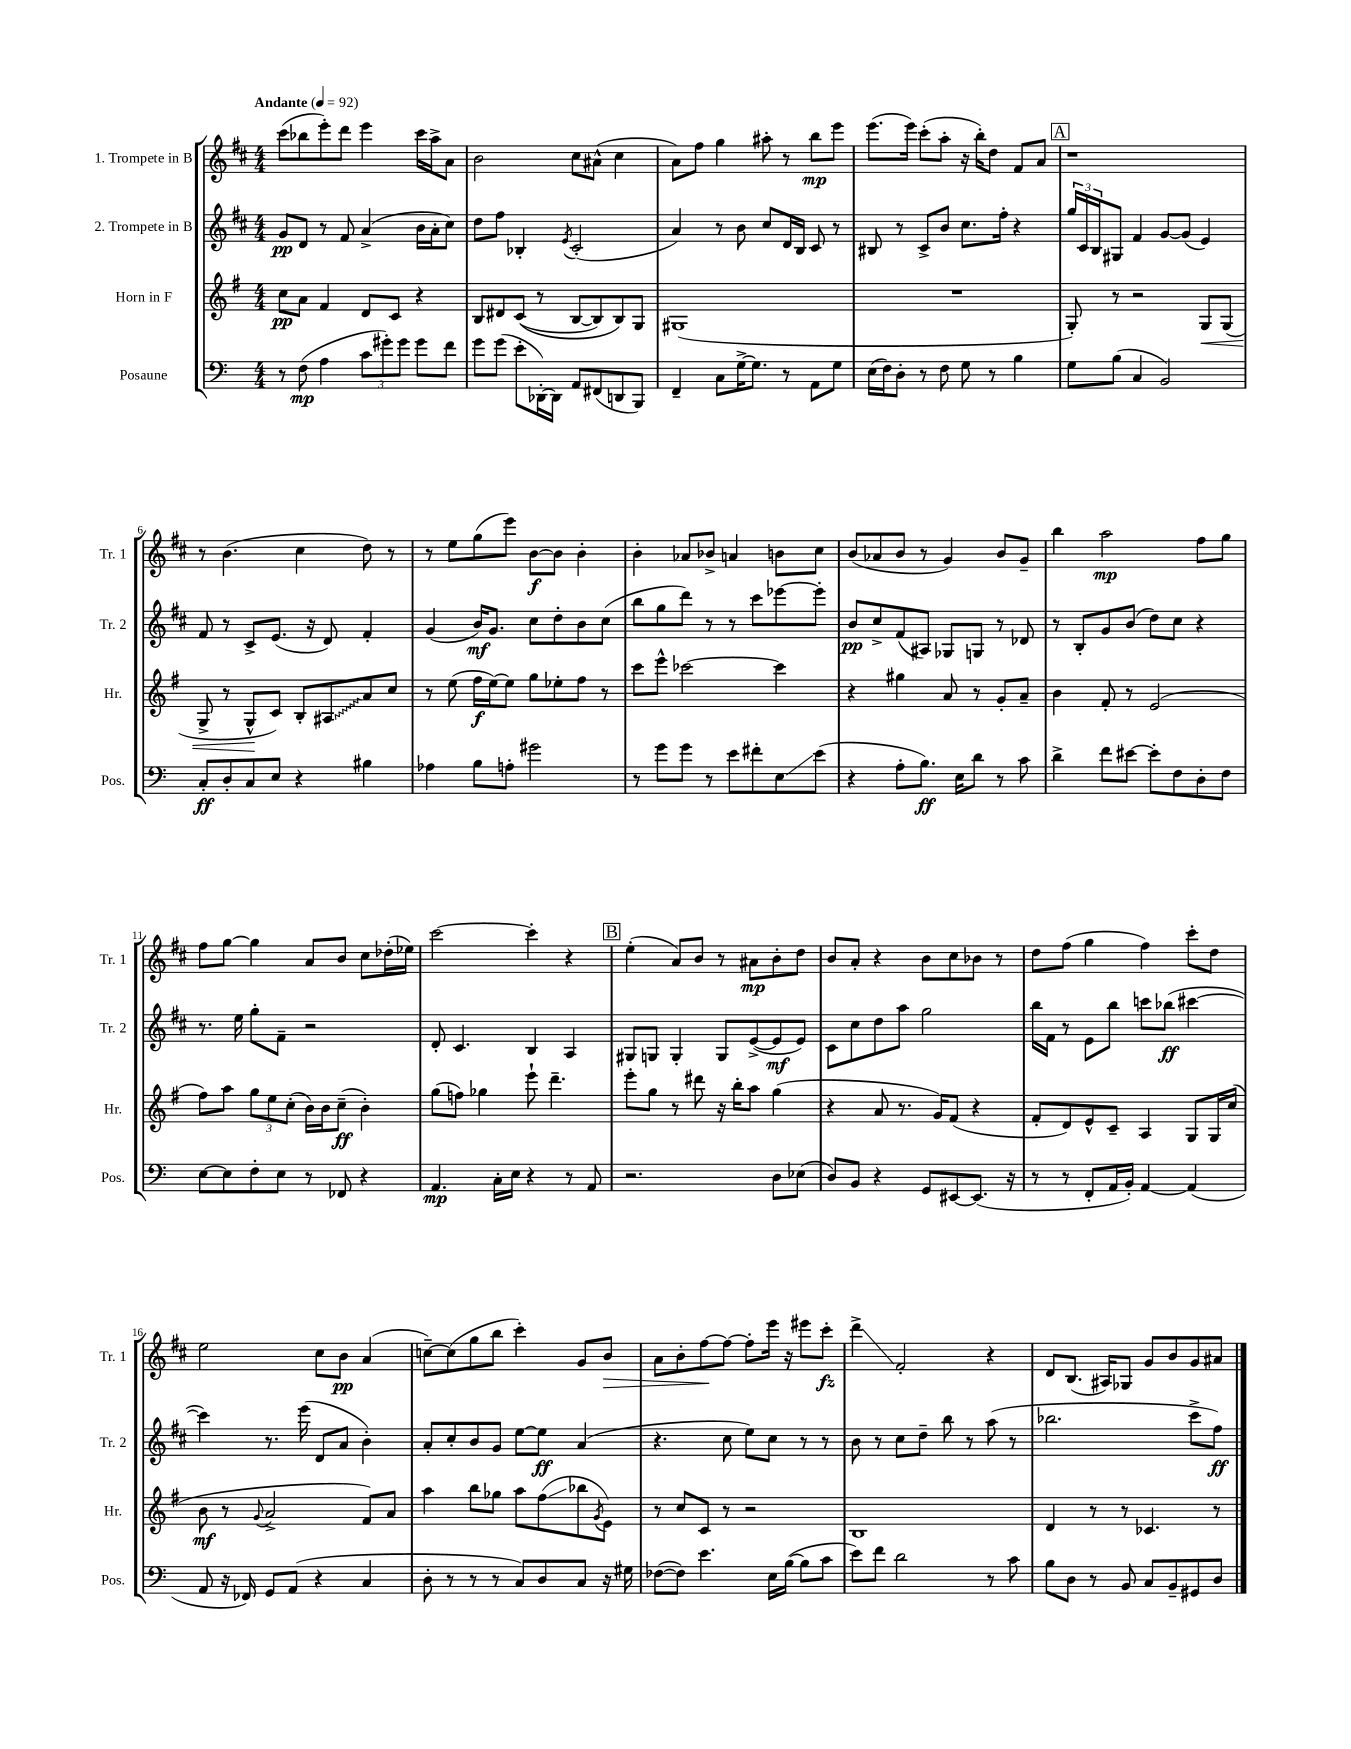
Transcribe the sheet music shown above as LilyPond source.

<<
\new StaffGroup <<
\new Staff = "s0" \with { instrumentName = "1. Trompete in B" shortInstrumentName = "Tr. 1" } {
    \clef treble \key d \major \numericTimeSignature \time 4/4 \tempo "Andante" 4 = 92
    cis'''8( bes''8 e'''8-.) d'''8 e'''4 cis'''16 a''16-> a'8 |
    b'2 cis''8 ais'8-^( cis''4 |
    a'8) fis''8 g''4 ais''8-. r8 b''8\mp e'''8 |
    e'''8.( e'''16) cis'''8-.( a''8-. r16 b''16-.) d''8 fis'8 a'8 |
    \mark \markup { \box "A" } r1 |
    r8 b'4.( cis''4 d''8) r8 |
    r8 e''8 g''8( e'''8) b'8~\f b'8 b'4-. |
    b'4-. aes'8 bes'8-> a'4 b'8 cis''8 |
    b'8( aes'8 b'8 r8 g'4) b'8 g'8-- |
    b''4 a''2\mp fis''8 g''8 |
    fis''8 g''8~ g''4 a'8 b'8 cis''8 des''16-.( ees''16) |
    cis'''2~ cis'''4-. r4 |
    \mark \markup { \box "B" } e''4-.( a'8) b'8 r8 ais'8\mp b'8-. d''8 |
    b'8 a'8-. r4 b'8 cis''8 bes'8 r8 |
    d''8 fis''8( g''4 fis''4) cis'''8-. d''8 |
    e''2 cis''8 b'8\pp a'4( |
    c''8~--) c''8( g''8 b''8 cis'''4-.) g'8 b'8\> |
    a'8 b'8-. fis''8~\! fis''8~ fis''8-. e'''16 r16 eis'''8 cis'''8-.\fz |
    d'''4->\glissando fis'2-. r4 |
    d'8 b8.( ais16) ges8 g'8 b'8 g'8 ais'8 \bar "|." |
}
\new Staff = "s1" \with { instrumentName = "2. Trompete in B" shortInstrumentName = "Tr. 2" } {
    \clef treble \key d \major \numericTimeSignature \time 4/4
    g'8\pp d'8 r8 fis'8 a'4->( b'16 a'16-. cis''8) |
    d''8 fis''8 bes4-. \acciaccatura { e'8 } cis'2-.( |
    a'4) r8 b'8 cis''8 d'16 b16 cis'8 r8 |
    bis8 r8 cis'8-> b'8 cis''8. fis''16-. r4 |
    \mark \markup { \box "A" } \tuplet 3/2 { g''16 cis'16 b16 } gis8 fis'4 g'8~ g'8( e'4) |
    fis'8 r8 cis'8-> e'8.( r16 d'8) fis'4-. |
    g'4( b'16\mf) g'8. cis''8 d''8-. b'8 cis''8( |
    b''8 g''8 d'''8) r8 r8 cis'''8 ees'''8~ ees'''8-. |
    b'8\pp cis''8-> fis'8( ais8) ges8 g8 r8 des'8 |
    r8 b8-. g'8 b'8( d''8) cis''8 r4 |
    r8. e''16 g''8-. fis'8-- r2 |
    d'8-. cis'4. b4 a4 |
    \mark \markup { \box "B" } gis8 g8 g4-. g8 e'8~->( e'8\mf e'8) |
    cis'8 cis''8 d''8 a''8 g''2 |
    b''16 fis'16 r8 e'8 b''8 c'''8 bes''8\ff( cis'''4~ |
    cis'''4) r8. e'''16( d'8 a'8 b'4-.) |
    a'8-. cis''8-. b'8 g'8 e''8~ e''8\ff a'4( |
    r4. cis''8 e''8) cis''8 r8 r8 |
    b'8 r8 cis''8 d''8-- b''8 r8 a''8( r8 |
    bes''2. cis'''8-> fis''8\ff) \bar "|." |
}
\new Staff = "s2" \with { instrumentName = "Horn in F" shortInstrumentName = "Hr." } {
    \clef treble \key g \major \numericTimeSignature \time 4/4
    c''8\pp a'8 fis'4 d'8 c'8 r4 |
    b8 dis'8 c'8(\( r8 b8~ b8) b8\) g8 |
    gis1( |
    R1 |
    \mark \markup { \box "A" } g8-.) r8 r2 g8\< g8( |
    g8-> r8 g8-^\! c'8) b8-. \once \override Glissando.style = #'zigzag ais8\glissando a'8 c''8 |
    r8 e''8( fis''16\f e''16~) e''8 g''8 ees''8-. fis''8 r8 |
    c'''8 e'''8-^ ces'''2~ ces'''4 |
    r4 gis''4 a'8 r8 g'8-. a'8-- |
    b'4 fis'8-. r8 e'2( |
    fis''8) a''8 \tuplet 3/2 { g''8 e''8 c''8-.( } b'16) b'16 c''8--\ff( b'4-.) |
    g''8( f''8) ges''4 e'''8-! d'''4.-- |
    \mark \markup { \box "B" } e'''8-. g''8 r8 dis'''8 r16 b''16-. a''8 g''4( |
    r4 a'8 r8. g'16) fis'8( r4 |
    fis'8-. d'8) e'8-^ c'8-- a4 g8 g16 c''16( |
    b'8\mf r8 \appoggiatura { g'8 } a'2-> fis'8) a'8 |
    a''4 b''8 ges''8 a''8 fis''8\glissando( bes''8 \acciaccatura { g'8 } e'8) |
    r8 c''8 c'8 r8 r2 |
    b1 |
    d'4 r8 r8 ces'4. r8 \bar "|." |
}
\new Staff = "s3" \with { instrumentName = "Posaune" shortInstrumentName = "Pos." } {
    \clef bass \key c \major \numericTimeSignature \time 4/4
    r8 f8\mp( a4 \tuplet 3/2 { c'8 gis'8-.) gis'8 } gis'8 f'8 |
    g'8 g'8( e'8-. des,16~-.) des,16 a,8 fis,8( d,8 b,,8) |
    f,4-- c8 g16~-> g8. r8 a,8 g8 |
    e16( f16) d8-. r8 f8 g8 r8 b4 |
    \mark \markup { \box "A" } g8 b8( c4 b,2) |
    c8-.\ff d8-. c8 e8 r4 bis4 |
    aes4 b8 a8-. gis'2 |
    r8 g'8 g'8 r8 e'8 fis'8-. e8\glissando e'8( |
    r4 a8-. b8.\ff) e16 d'8 r8 c'8 |
    d'4-> f'8 eis'8~ eis'8-. f8 d8-. f8 |
    e8~ e8 f8-. e8 r8 fes,8 r4 |
    a,4.\mp c16-. e16 r4 r8 a,8 |
    \mark \markup { \box "B" } r2. d8 ees8( |
    d8) b,8 r4 g,8 eis,8~ eis,8.( r16 |
    r8 r8 f,8-. a,16 b,16-.) a,4~ a,4( |
    a,8 r16 fes,16) g,8 a,8( r4 c4 |
    d8-. r8 r8 r8 c8) d8 c8 r16 gis16 |
    fes8~( fes8) e'4. e16 b16~( b8 c'8 |
    e'8) f'8 d'2 r8 c'8 |
    b8 d8 r8 b,8 c8 b,8-- gis,8 d8 \bar "|." |
}
>>
>>
